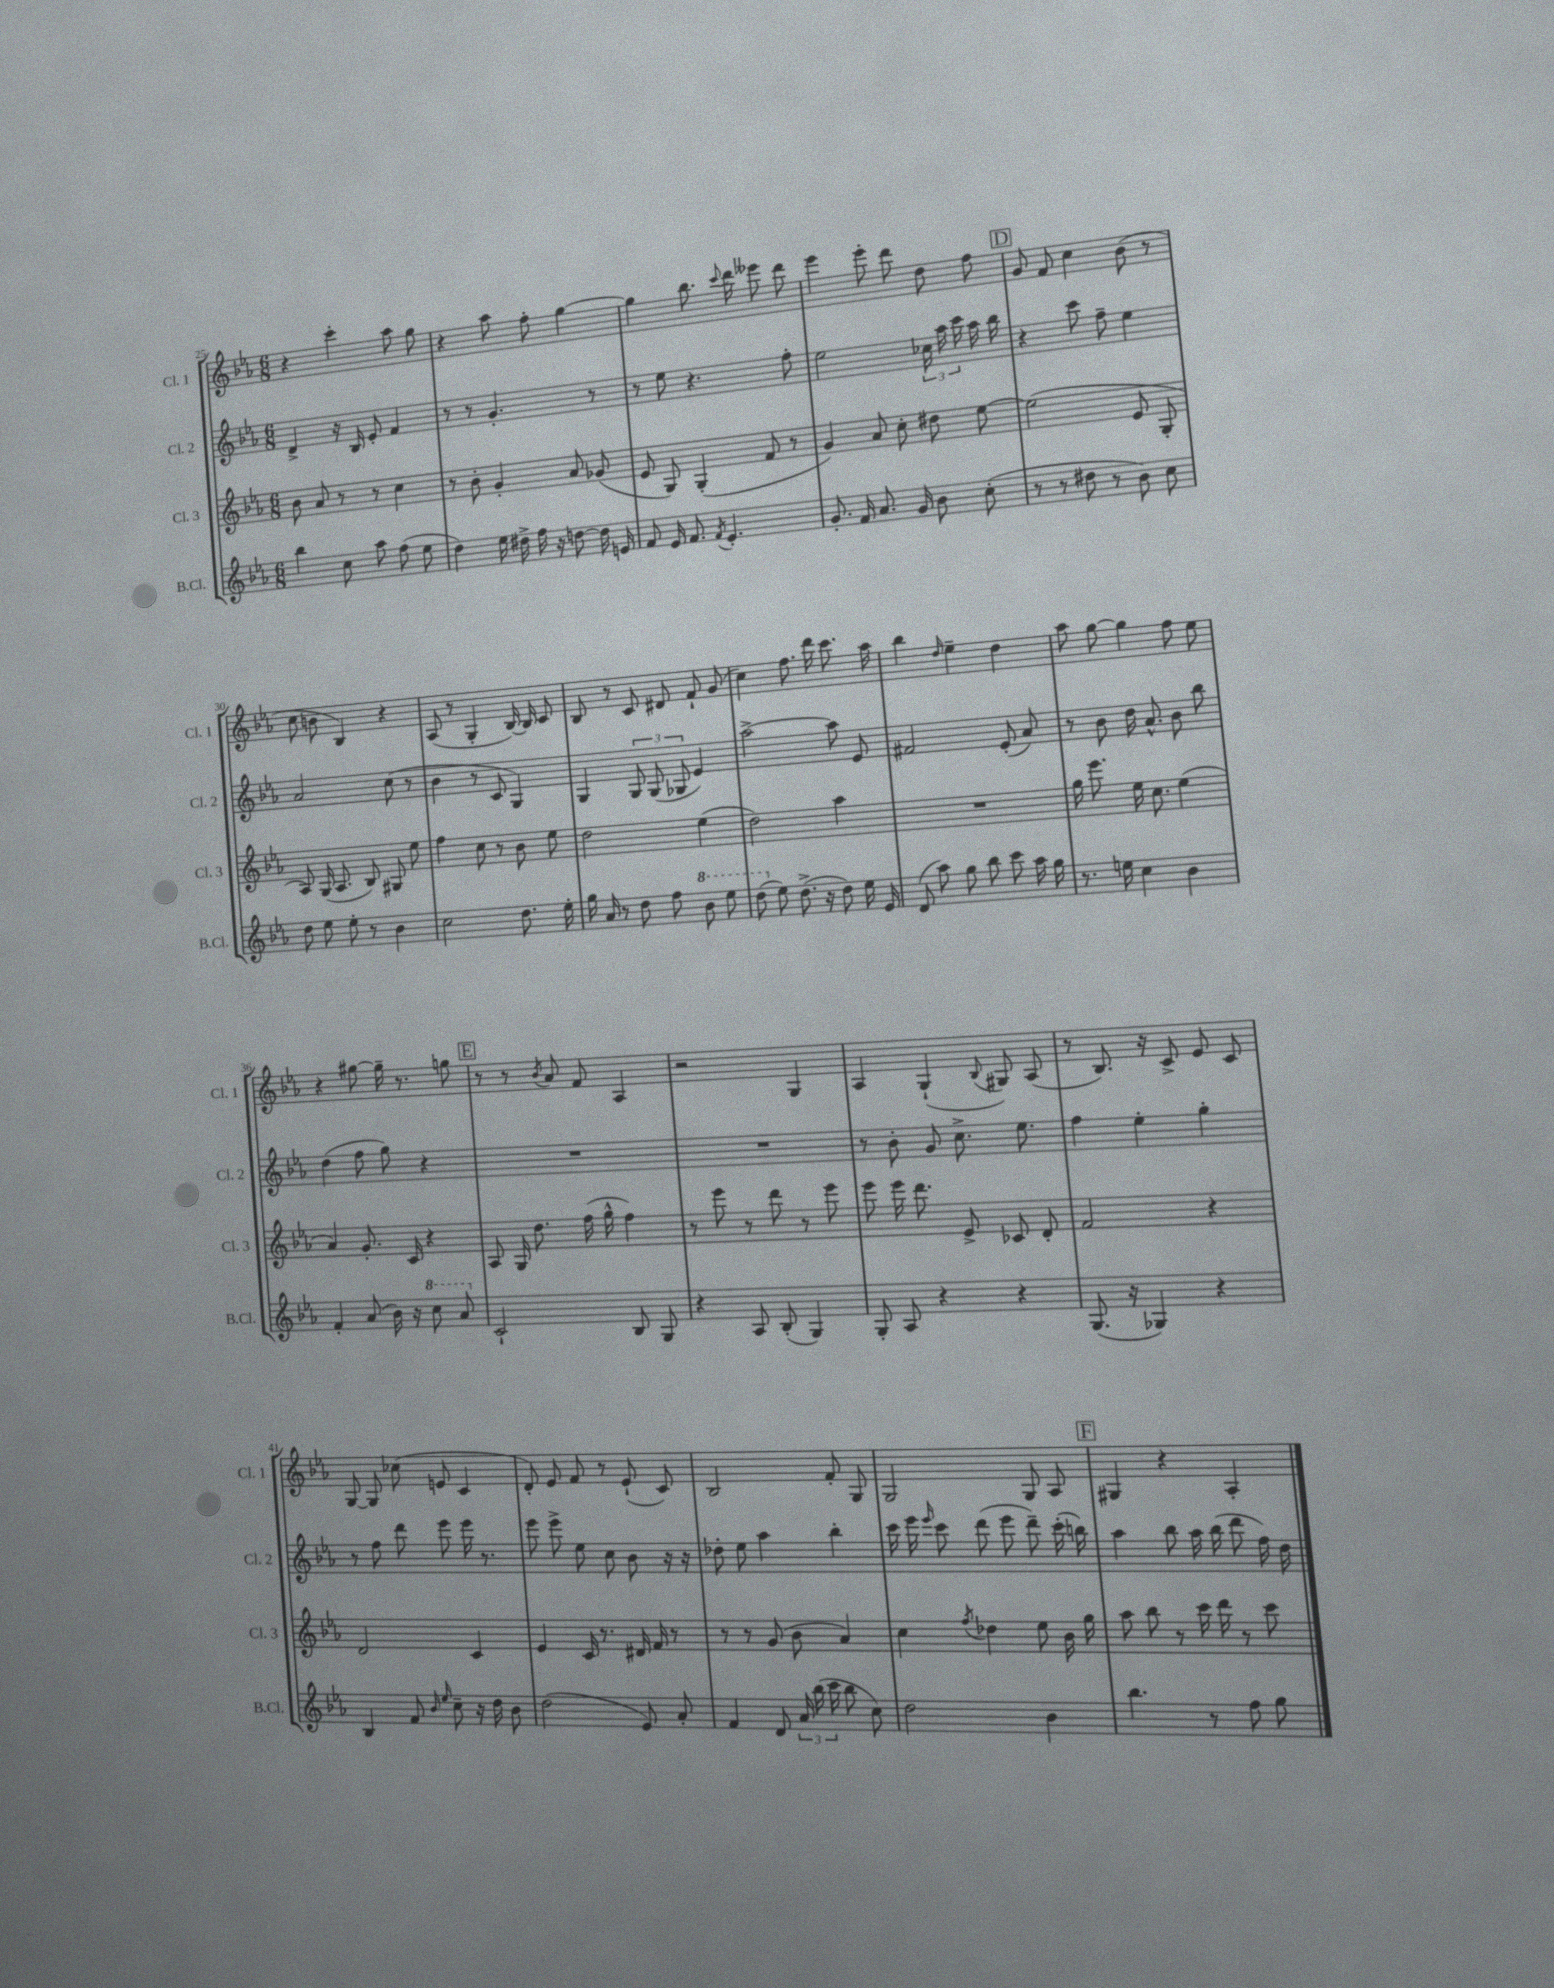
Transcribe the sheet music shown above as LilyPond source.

<<
\new StaffGroup <<
\new Staff = "s0" \with { instrumentName = "Cl. 1" shortInstrumentName = "Cl. 1" } {
    \clef treble \key ees \major \numericTimeSignature \time 6/8
    \autoBeamOff r4 c'''4-. aes''8 g''8 |
    r4 aes''8 f''8-. g''4~ |
    g''4 bes''8. \appoggiatura { c'''8 } d'''16 eeses'''8 d'''8 |
    ees'''4 ees'''8-. d'''8 d''8 f''8 |
    \mark \markup { \box "D" } g'8 f'8 c''4 bes'8( r8 |
    c''8 b'8 bes4) r4 |
    aes8( r8 g4-. bes16~) bes16 c'8 |
    bes8 r8 c'8 dis'8 f'8-! g'8( |
    c''4) f''8. d'''16 c'''8. aes''16 |
    bes''4 \grace { d''16 } ees''4-- d''4 |
    aes''8 g''8~ g''4 f''8 ees''8 |
    r4 gis''8~ gis''16-- r8. g''8 |
    \mark \markup { \box "E" } r8 r8 \acciaccatura { bes'8 } aes'8 f'8 aes4 |
    r2 g4 |
    aes4 g4-!( \appoggiatura { bes8 } gis8) aes8( |
    r8 bes8.) r16 c'8-> ees'8 c'8 |
    g8~ g8 ces''8( e'8 c'4 |
    d'8-.) ees'8 f'8 r8 ees'8-!( c'8) |
    bes2 f'8-. g8 |
    g2 g8 aes8 |
    \mark \markup { \box "F" } gis4 r4 aes4-. \bar "|." |
}
\new Staff = "s1" \with { instrumentName = "Cl. 2" shortInstrumentName = "Cl. 2" } {
    \clef treble \key ees \major \numericTimeSignature \time 6/8
    \autoBeamOff d'4-> r16 bes16 ees'8-. f'4 |
    r8 r8 g'4.-. r8 |
    r8 ees''8 r4. f''8-. |
    ees''2 \tuplet 3/2 { ces''16 aes''16 c'''16 } aes''16 bes''16 |
    \mark \markup { \box "D" } r4 c'''8 f''8-- ees''4 |
    aes'2 c''8( r8 |
    bes'4 r8 c'8 g4) |
    g4 \tuplet 3/2 { g8 g8( ges8 } ees'4) |
    aes''2~-> aes''8 ees'8 |
    fis'2 ees'8-.( aes'8) |
    r8 bes'8 d''16 aes'8.-^ bes'8 bes''8 |
    d''4( f''8 g''8) r4 |
    \mark \markup { \box "E" } R2. |
    R2. |
    r8 bes'8-. g'8 c''8.-> ees''8. |
    f''4 ees''4-. g''4-. |
    r8 f''8 d'''8 ees'''8 ees'''16 r8. |
    ees'''8 ees'''8-> ees''8 c''8 bes'8 r16 r16 |
    des''8-. ees''8 aes''4 bes''4-. |
    c'''16 ees'''16 \grace { ees'''16 } c'''8 d'''8( ees'''8 d'''8--) c'''16-.( b''16) |
    \mark \markup { \box "F" } aes''4 bes''8 aes''16 bes''16( d'''8 f''16) d''16 \bar "|." |
}
\new Staff = "s2" \with { instrumentName = "Cl. 3" shortInstrumentName = "Cl. 3" } {
    \clef treble \key ees \major \numericTimeSignature \time 6/8
    \autoBeamOff bes'8 aes'8 r8 r8 c''4 |
    r8 bes'8-. g'4-. aes'8 ges'8( |
    ees'8 g8) g4-.( f'8 r8 |
    g'4) aes'8 c''8-. dis''8 ees''8~ |
    \mark \markup { \box "D" } ees''2( ees'8 g8-. |
    aes8) g16( aes8. bes8) gis8 ees''8 |
    f''4 c''8 r8 bes'8 ees''8 |
    d''2 ees''4( |
    d''2) aes''4 |
    R2. |
    g''16 ees'''8. ees''16 c''8. ees''4( |
    aes'4) g'8.-. c'16 r4 |
    \mark \markup { \box "E" } aes8 g16 d''8. f''16( g''16-^ f''4) |
    r8 ees'''8 r8 d'''8 r8 ees'''8 |
    ees'''8 ees'''16 d'''8. ees'8-> ces'8 d'8-. |
    f'2 r4 |
    d'2 c'4 |
    ees'4 c'16 r8. dis'16 f'16 r8 |
    r8 r8 g'8( bes'8 aes'4) |
    c''4 \acciaccatura { f''8 } des''4 ees''8 bes'16 g''16 |
    \mark \markup { \box "F" } aes''8 bes''8 r8 c'''16 d'''16 r8 c'''8 \bar "|." |
}
\new Staff = "s3" \with { instrumentName = "B.Cl." shortInstrumentName = "B.Cl." } {
    \clef treble \key ees \major \numericTimeSignature \time 6/8
    \autoBeamOff bes''4 c''8 aes''8 f''8( ees''8 |
    d''4) ees''16 dis''16-> f''16 r16 d''8~ d''16 e'16 |
    f'8 ees'16 f'8. \acciaccatura { f'8 } ees'4.-. |
    g'8.-. f'16 aes'8. g'16 bes'8 c''8-.( |
    \mark \markup { \box "D" } r8 r8 dis''8 r8 bes'8) c''8 |
    d''8 ees''8 ees''8-. r8 bes'4 |
    c''2 d''8. ees''16-. |
    g''16 aes'16 r8 d''8 f''8 \ottava #1 bes''8 ees'''8 |
    d'''8( \ottava #0 ees''8) d''8.->( r16 d''8) ees''16 ees'16 |
    d'8( aes''8) g''8 bes''8 c'''8 aes''16 g''16 |
    r8. e''16 c''4 bes'4 |
    f'4-. aes'8( bes'16) r16 \ottava #1 c'''8 aes''8 \ottava #0 |
    \mark \markup { \box "E" } c'2-! bes8 g8 |
    r4 aes8 bes8-.( g4) |
    g8-. aes8 r4 r4 |
    g8.( r16 ges4) r4 |
    bes4 f'8 \grace { bes'16 ees''16 } c''8-- r16 d''16 bes'8 |
    d''2( ees'8) aes'8-. |
    f'4 d'8 \tuplet 3/2 { aes'16 bes''16( c'''16 } bes''8 c''8) |
    d''2 bes'4 |
    \mark \markup { \box "F" } bes''4. r8 f''8 g''8 \bar "|." |
}
>>
>>
\layout { \context { \Score currentBarNumber = #25 } }
